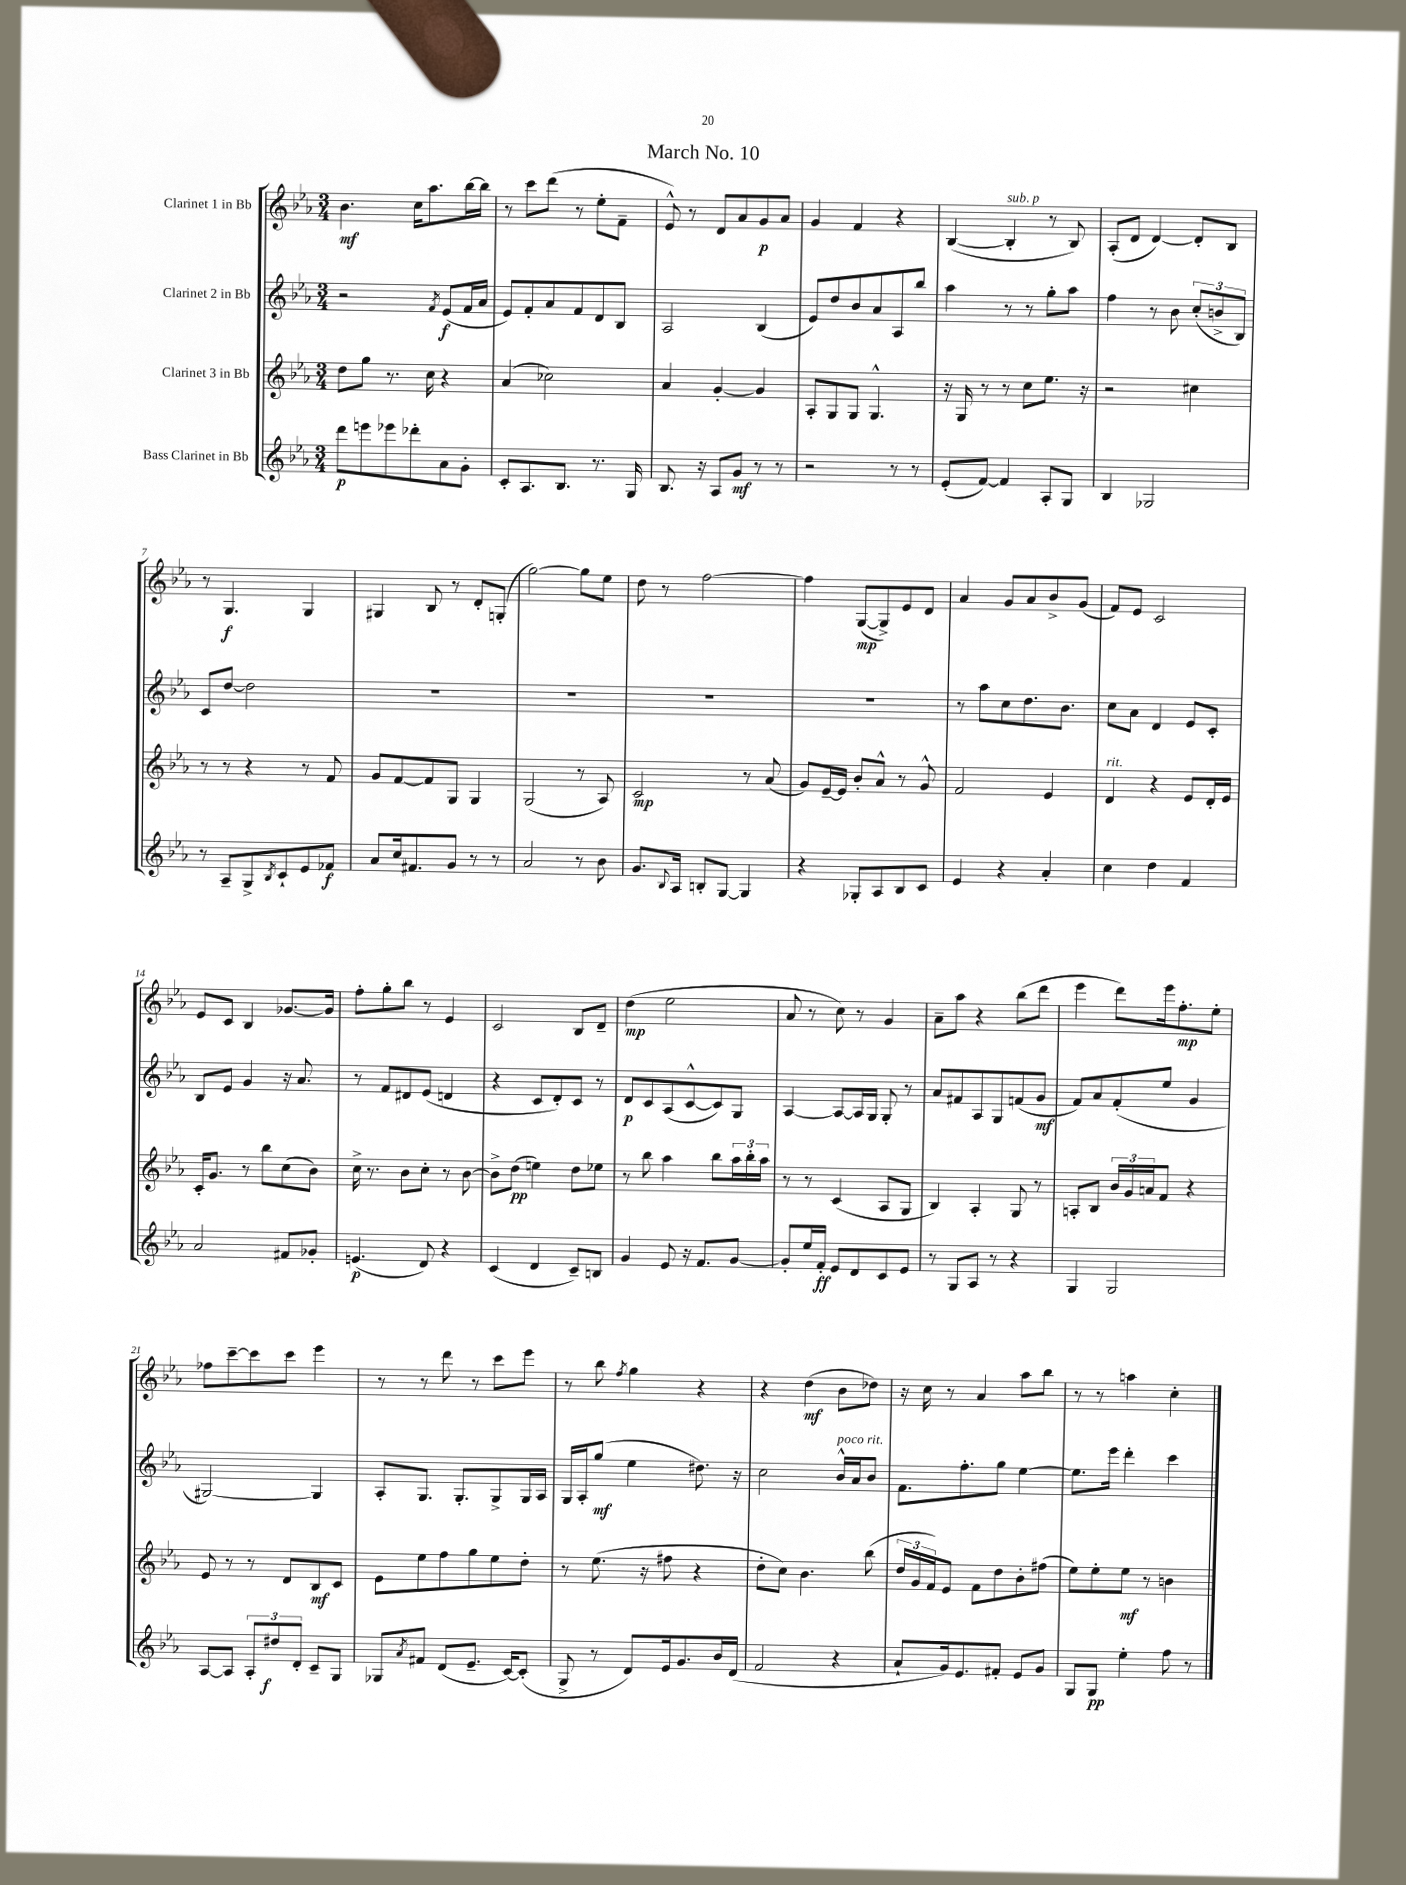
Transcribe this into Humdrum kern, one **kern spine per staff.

**kern	**dynam	**kern	**dynam	**kern	**dynam	**kern	**dynam
*part4	*part4	*part3	*part3	*part2	*part2	*part1	*part1
*staff4	*staff4	*staff3	*staff3	*staff2	*staff2	*staff1	*staff1
*I"Bass Clarinet in Bb	*	*I"Clarinet 3 in Bb	*	*I"Clarinet 2 in Bb	*	*I"Clarinet 1 in Bb	*
*clefG2	*	*clefG2	*	*clefG2	*	*clefG2	*
*k[b-e-a-]	*	*k[b-e-a-]	*	*k[b-e-a-]	*	*k[b-e-a-]	*
*M3/4	*	*M3/4	*	*M3/4	*	*M3/4	*
=1	=1	=1	=1	=1	=1	=1	=1
8ddd\L	p	8dd\L	.	2r	.	4.b-\	mf
8eeen\	.	8gg\J	.	.	.	.	.
8eee-X\	.	8.r	.	.	.	.	.
8ddd-X'\	.	.	.	.	.	16cc\KL	.
.	.	16cc\	.	.	.	8.aa-\	.
.	.	.	.	8qf/	.	.	.
8a-\	.	4r	.	(8e-/L	f	.	.
8g'\J	.	.	.	16f/L	.	[16bb-\L	.
.	.	.	.	16a-/JJ	.	16bb-\JJ]	.
=2	=2	=2	=2	=2	=2	=2	=2
8c'/L	.	(4a-/	.	8e-/L)	.	8r	.
8.A-/	.	.	.	8f'/	.	8ccc\L	.
.	.	2cc-X\)	.	8a-/	.	(8ddd\J	.
8.B-/J	.	.	.	.	.	.	.
.	.	.	.	8f/	.	8r	.
8.r	.	.	.	8d/	.	8ee-'\L	.
.	.	.	.	8B-/J	.	8f~\J	.
16G/	.	.	.	.	.	.	.
=3	=3	=3	=3	=3	=3	=3	=3
8.B-/	.	4a-/	.	2A-/	.	8e-^^/)	.
.	.	.	.	.	.	8r	.
16r	.	.	.	.	.	.	.
8A-/L	.	[4g'/	.	.	.	8d/L	.
8g/J	mf	.	.	.	.	8a-/	.
8r	.	4g/]	.	(4B-/	.	8g/	p
8r	.	.	.	.	.	8a-/J	.
=4	=4	=4	=4	=4	=4	=4	=4
2r	.	8A-'/L	.	8e-/L)	.	4g/	.
.	.	8G/	.	8dd/	.	.	.
.	.	8G/J	.	8b-/	.	4f/	.
.	.	4.G^^/	.	8a-/	.	.	.
8r	.	.	.	8A-/	.	4r	.
8r	.	.	.	8bb-/J	.	.	.
=5	=5	=5	=5	=5	=5	=5	=5
(8e-'/L	.	16r	.	4aa-\	.	([4B-/	.
.	.	16G/	.	.	.	.	.
[8f/J)	.	8r	.	.	.	.	.
!	!	!	!	!	!	!LO:TX:a:i:t=sub. p	!
4f/]	.	8r	.	8r	.	4B-'/]	.
.	.	8cc\L	.	8r	.	.	.
8A-'/L	.	8.ee-\J	.	8gg'\L	.	8r	.
8G/J	.	.	.	8aa-\J	.	8B-/)	.
.	.	16r	.	.	.	.	.
=6	=6	=6	=6	=6	=6	=6	=6
4B-/	.	2r	.	4ff\	.	(8A-'/L	.
.	.	.	.	.	.	8d/J	.
2G-X/	.	.	.	8r	.	[4d/)	.
.	.	.	.	8b-\	.	.	.
.	.	4cc#X\	.	(12cc'/L	.	8d'/L]	.
.	.	.	.	12bn^/	.	.	.
.	.	.	.	.	.	8B-/J	.
.	.	.	.	12B-/J)	.	.	.
!!LO:LB:g=z
=7	=7	=7	=7	=7	=7	=7	=7
8r	.	8r	.	8c/L	.	8r	.
8A-~/L	.	8r	.	[8dd/J	.	4.G/	f
8G^/	.	4r	.	2dd\]	.	.	.
8qB-/	.	.	.	.	.	.	.
8c`/	.	.	.	.	.	.	.
8e-/	.	8r	.	.	.	4G/	.
8f-X/J	f	8f/	.	.	.	.	.
=8	=8	=8	=8	=8	=8	=8	=8
8a-/L	.	8g/L	.	2.r	.	4G#X/	.
16cc/k	.	[8f/	.	.	.	.	.
8.f#X/	.	.	.	.	.	.	.
.	.	8f/]	.	.	.	8B-/	.
8g/J	.	8G/J	.	.	.	8r	.
8r	.	4G/	.	.	.	8d'/L	.
8r	.	.	.	.	.	(8Gn'/J	.
=9	=9	=9	=9	=9	=9	=9	=9
2a-/	.	(2G/	.	2.r	.	[2gg\)	.
8r	.	8r	.	.	.	8gg\L]	.
8b-\	.	8A-/)	.	.	.	8ee-\J	.
=10	=10	=10	=10	=10	=10	=10	=10
8.g/L	.	2c/	mp	2.r	.	8dd\	.
.	.	.	.	.	.	8r	.
8qqB-/	.	.	.	.	.	.	.
16A-/Jk	.	.	.	.	.	.	.
8Bn'/L	.	.	.	.	.	[2ff\	.
[8G/J	.	.	.	.	.	.	.
4G/]	.	8r	.	.	.	.	.
.	.	(8a-/	.	.	.	.	.
=11	=11	=11	=11	=11	=11	=11	=11
4r	.	8g/L)	.	2.r	.	4ff\]	.
.	.	[16e-~/L	.	.	.	.	.
.	.	16e-/JJ]	.	.	.	.	.
8G-X'/L	.	8b-'/L	.	.	.	([8G/L	mp
8A-/	.	8a-^^/J	.	.	.	8G^/])	.
8B-/	.	8r	.	.	.	8e-/	.
8c/J	.	8g^^/	.	.	.	8d/J	.
=12	=12	=12	=12	=12	=12	=12	=12
4e-/	.	2f/	.	8r	.	4a-/	.
.	.	.	.	8aa-\L	.	.	.
4r	.	.	.	8cc\	.	8g/L	.
.	.	.	.	8.dd\	.	8a-/	.
4a-'/	.	4e-/	.	.	.	8b-^/	.
.	.	.	.	8.b-\J	.	.	.
.	.	.	.	.	.	(8g/J	.
=13	=13	=13	=13	=13	=13	=13	=13
!	!	!LO:TX:a:i:t=rit.	!	!	!	!	!
4cc\	.	4d/	.	8cc\L	.	8f/L)	.
.	.	.	.	8a-\J	.	8e-/J	.
4dd\	.	4r	.	4d/	.	2c/	.
4f/	.	8e-/L	.	8e-/L	.	.	.
.	.	16d'/L	.	8c'/J	.	.	.
.	.	16e-/JJ	.	.	.	.	.
!!LO:LB:g=z
=14	=14	=14	=14	=14	=14	=14	=14
2a-/	.	16c'/KL	.	8B-/L	.	8e-/L	.
.	.	8.g/J	.	.	.	.	.
.	.	.	.	8e-/J	.	8c/J	.
.	.	8r	.	4g/	.	4B-/	.
.	.	8bb-\L	.	.	.	.	.
8f#X/L	.	(8cc\	.	16r	.	[8.g-X/L	.
.	.	.	.	8.a-/	.	.	.
8g-X'/J	.	8b-\J)	.	.	.	.	.
.	.	.	.	.	.	16g-/Jk]	.
=15	=15	=15	=15	=15	=15	=15	=15
(4.en/	p	16cc^\	.	8r	.	8ff'\L	.
.	.	8.r	.	.	.	.	.
.	.	.	.	8f/L	.	8gg'\	.
.	.	8b-\L	.	8d#X/	.	8bb-\J	.
8d/)	.	8cc'\J	.	(8e-/J	.	8r	.
4r	.	8r	.	4dn/	.	4e-/	.
.	.	[8b-\	.	.	.	.	.
=16	=16	=16	=16	=16	=16	=16	=16
(4c/	.	8b-^\L]	.	4r	.	2c/	.
.	.	(8dd\J	pp	.	.	.	.
4d/	.	4een\)	.	8c/L	.	.	.
.	.	.	.	8d'/)	.	.	.
8c~/L)	.	8dd\L	.	8c/J	.	8B-/L	.
8Bn/J	.	8ee-X\J	.	8r	.	8d~/J	.
=17	=17	=17	=17	=17	=17	=17	=17
4g/	.	8r	.	8d/L	p	(4dd\	mp
.	.	8bb-\	.	8c/	.	.	.
8e-/	.	4aa-\	.	(8A-/	.	2ee-\	.
16r	.	.	.	[8c^^/	.	.	.
8.f/L	.	.	.	.	.	.	.
.	.	8bb-\L	.	8c/])	.	.	.
[8g/J	.	24aa-\L	.	8G/J	.	.	.
.	.	24bb-'\	.	.	.	.	.
.	.	24aa-\JJ	.	.	.	.	.
=18	=18	=18	=18	=18	=18	=18	=18
8g'/L]	.	8r	.	[4A-/	.	8a-/	.
16ee-/L	.	8r	.	.	.	8r	.
16f'/JJ	ff	.	.	.	.	.	.
8e-/L	.	(4c/	.	8A-/L_	.	8cc\)	.
8d/	.	.	.	16A-/L]	.	8r	.
.	.	.	.	16G/JJ	.	.	.
8c/	.	8A-/L	.	8G'/	.	4g/	.
8e-/J	.	8G/J	.	8r	.	.	.
=19	=19	=19	=19	=19	=19	=19	=19
8r	.	4B-/)	.	8a-/L	.	8a-~\L	.
8G/L	.	.	.	8f#X/	.	8aa-\J	.
8A-/J	.	4A-'/	.	8A-/	.	4r	.
8r	.	.	.	8G/	.	.	.
4r	.	8G/	.	(8fn/	.	(8bb-\L	.
.	.	8r	.	8g/J	mf	8ddd\J	.
=20	=20	=20	=20	=20	=20	=20	=20
4G/	.	8An'/L	.	8f/L)	.	4eee-\	.
.	.	8B-/J	.	8a-/	.	.	.
2G/	.	24b-/LL	.	(8f'/	.	8ddd\L)	.
.	.	24g/	.	.	.	.	.
.	.	24an/J	.	.	.	.	.
.	.	8f/J	.	8ee-/J	.	16eee-\k	.
.	.	.	.	.	.	8.ff'\	mp
.	.	4r	.	4g/	.	.	.
.	.	.	.	.	.	8ee-'\J	.
!!LO:LB:g=z
=21	=21	=21	=21	=21	=21	=21	=21
[8A-/L	.	8e-/	.	[2G#X/)	.	8ff-X\L	.
8A-/J]	.	8r	.	.	.	[8ccc~\	.
12A-'/L	.	8r	.	.	.	8ccc\]	.
12dd#X/	f	.	.	.	.	.	.
.	.	8d/L	.	.	.	8ccc\J	.
12d'/J	.	.	.	.	.	.	.
8c~/L	.	8B-/	mf	4G#/]	.	4eee-\	.
8G/J	.	8c/J	.	.	.	.	.
=22	=22	=22	=22	=22	=22	=22	=22
8G-X/L	.	8e-\L	.	8A-'/L	.	8r	.
8qa-/	.	.	.	.	.	.	.
8f#X/J	.	8ee-\	.	8.G/J	.	8r	.
(8d/L	.	8ff\	.	.	.	8ddd\	.
.	.	.	.	8.G'/L	.	.	.
8.e-~/J	.	8gg\	.	.	.	8r	.
.	.	8ee-\	.	8G^/	.	8ccc\L	.
[16c/KL)	.	.	.	.	.	.	.
(8c'/J]	.	8dd'\J	.	16G/L	.	8eee-\J	.
.	.	.	.	16A-/JJ	.	.	.
=23	=23	=23	=23	=23	=23	=23	=23
8G^/	.	8r	.	16G/LL	.	8r	.
.	.	.	.	16A-'/J	.	.	.
8r	.	(8.ee-\	.	(8gg/J	mf	8bb-\	.
.	.	.	.	.	.	8qff/	.
8d/L)	.	.	.	4ee-\	.	4gg\	.
.	.	16r	.	.	.	.	.
16e-/k	.	8ff#X\	.	.	.	.	.
8.g/	.	.	.	.	.	.	.
.	.	4r	.	8.dd#X\)	.	4r	.
16b-/L	.	.	.	.	.	.	.
(16d/JJ	.	.	.	16r	.	.	.
=24	=24	=24	=24	=24	=24	=24	=24
2f/	.	8dd'\L	.	2cc\	.	4r	.
.	.	8cc\J)	.	.	.	.	.
.	.	4.b-\	.	.	.	(4dd\	mf
!	!	!	!	!LO:TX:a:i:t=poco rit.	!	!	!
4r	.	.	.	16b-^^/LL	.	8b-\L	.
.	.	.	.	16a-/J	.	.	.
.	.	(8bb-\	.	8b-/J	.	8dd-X\J)	.
=25	=25	=25	=25	=25	=25	=25	=25
8a-`/L	.	24dd/LL	.	8.f\L	.	16r	.
.	.	24g/	.	.	.	.	.
.	.	.	.	.	.	16cc\	.
.	.	24f/J)	.	.	.	.	.
16g/k)	.	8e-/J	.	.	.	8r	.
8.e-/	.	.	.	8.ff'\	.	.	.
.	.	8f\L	.	.	.	4a-/	.
8f#X'/J	.	8dd\	.	8gg\J	.	.	.
8e-/L	.	8b-'\	.	[4ee-\	.	8aa-\L	.
8g/J	.	(8ff#X\J	.	.	.	8bb-\J	.
=26	=26	=26	=26	=26	=26	=26	=26
8G/L	.	8ee-\L)	.	8.ee-\L]	.	8r	.
8G/J	pp	8ee-'\	.	.	.	8r	.
.	.	.	.	16eee-\Jk	.	.	.
4ee-'\	.	8ee-\J	mf	4ddd'\	.	4aan\	.
.	.	8r	.	.	.	.	.
8ff\	.	4bn\	.	4ccc\	.	4cc'\	.
8r	.	.	.	.	.	.	.
==	==	==	==	==	==	==	==
*-	*-	*-	*-	*-	*-	*-	*-
